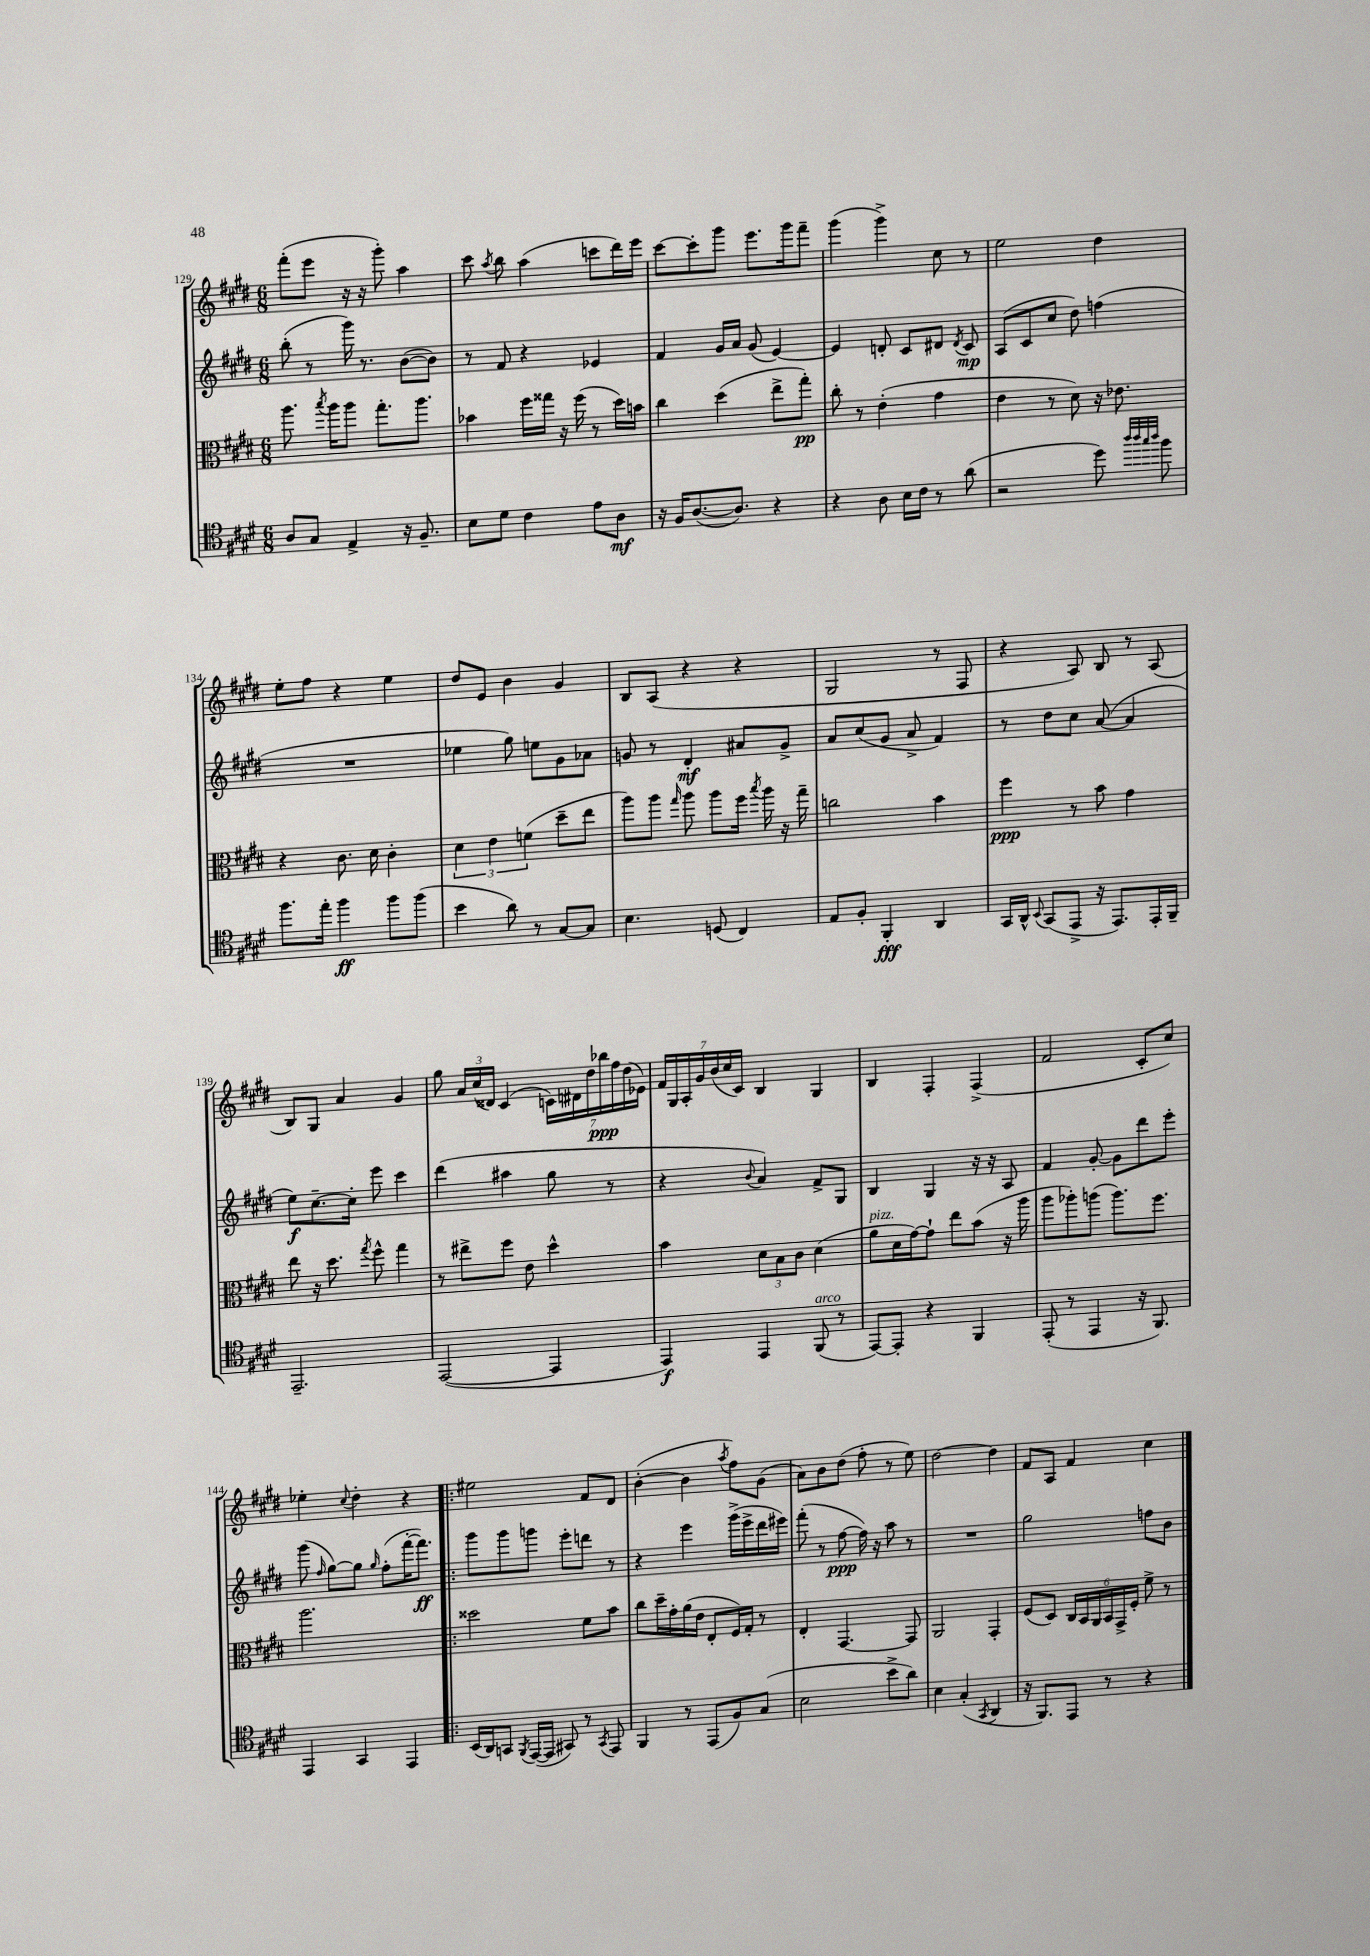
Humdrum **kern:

**kern	**dynam	**kern	**dynam	**kern	**dynam	**kern	**dynam
*part4	*part4	*part3	*part3	*part2	*part2	*part1	*part1
*staff4	*staff4	*staff3	*staff3	*staff2	*staff2	*staff1	*staff1
*clefC4	*	*clefC3	*	*clefG2	*	*clefG2	*
*k[f#c#g#d#]	*	*k[f#c#g#d#]	*	*k[f#c#g#d#]	*	*k[f#c#g#d#]	*
*M6/8	*	*M6/8	*	*M6/8	*	*M6/8	*
=129	=129	=129	=129	=129	=129	=129	=129
8A/L	.	8.aa\	.	(8bb'\	.	(8fff#'\L	.
8G#/J	.	.	.	8r	.	8eee\J	.
.	.	8qbb/	.	.	.	.	.
.	.	16aa\KL	.	.	.	.	.
4E^/	.	8aa\J	.	16ggg#\)	.	16r	.
.	.	.	.	8.r	.	16r	.
.	.	8.gg#'\L	.	.	.	8ggg#'\)	.
16r	.	.	.	([8b\L	.	4aa\	.
8.F#~/	.	8.aa\J	.	.	.	.	.
.	.	.	.	8b\J])	.	.	.
=130	=130	=130	=130	=130	=130	=130	=130
8B\L	.	4b-X\	.	8r	.	8ccc#\	.
.	.	.	.	.	.	8qaa/	.
8d#\J	.	.	.	8f#/	.	8bb\	.
4c#\	.	16ff#\LL	.	4r	.	(4aa\	.
.	.	16gg##X\JJ	.	.	.	.	.
.	.	16r	.	.	.	.	.
.	.	(16ff#\	.	.	.	.	.
8e\L	.	8r	.	4e-X/	.	8cccn\L	.
8A\J	mf	16dd#\LL)	.	.	.	16ddd#\L)	.
.	.	16bn\JJ	.	.	.	16eee\JJ	.
=131	=131	=131	=131	=131	=131	=131	=131
16r	.	4cc#\	.	4f#/	.	[8ccc#\L	.
16F#/KL	.	.	.	.	.	.	.
([8.A/	.	.	.	.	.	8ccc#'\]	.
.	.	(4dd#\	.	16g#/LL	.	8ggg#\J	.
8.A/J])	.	.	.	16a/JJ	.	.	.
.	.	.	.	(8g#/	.	8.eee\L	.
4r	.	8ee^\L	.	[4e/)	.	.	.
.	.	.	.	.	.	16ggg#\k	.
.	.	8gg#'\J)	pp	.	.	8fff#~\J	.
=132	=132	=132	=132	=132	=132	=132	=132
4r	.	8cc#'\	.	4e/]	.	(4ggg#\	.
.	.	8r	.	.	.	.	.
8A\	.	(4e'\	.	8dn'/	.	4ggg#^\)	.
16B\LL	.	.	.	8c#/L	.	.	.
16c#\JJ	.	.	.	.	.	.	.
8r	.	4g#\	.	8d#X/J	.	8cc#\	.
.	.	.	.	8qd#/	.	.	.
(8a\	.	.	.	8c#/	mp	8r	.
=133	=133	=133	=133	=133	=133	=133	=133
2r	.	4e\	.	(8A/L	.	2ee\	.
.	.	.	.	8c#/	.	.	.
.	.	8r	.	8cc#/J	.	.	.
.	.	8d#\)	.	8dd#\)	.	.	.
8dd#\)	.	16r	.	(4ffn\	.	4dd#\	.
.	.	8.e-X\	.	.	.	.	.
32qqaa/LLL	.	.	.	.	.	.	.
32qqaa/	.	.	.	.	.	.	.
32qqgg#/	.	.	.	.	.	.	.
32qqaa/JJJ	.	.	.	.	.	.	.
8ff#\	.	.	.	.	.	.	.
!!LO:LB:g=z
=134	=134	=134	=134	=134	=134	=134	=134
8.ff#\L	.	4r	.	2.r	.	8ee'\L	.
.	.	.	.	.	.	8ff#\J	.
16ee'\Jk	.	.	.	.	.	.	.
4ff#\	ff	8.c#\	.	.	.	4r	.
.	.	16d#\	.	.	.	.	.
8ff#\L	.	4c#'\	.	.	.	4ee\	.
(8ff#\J	.	.	.	.	.	.	.
=135	=135	=135	=135	=135	=135	=135	=135
4b\	.	6d#\	.	4ee-X\	.	8dd#/L	.
.	.	.	.	.	.	8e/J	.
.	.	6e\	.	.	.	.	.
8a\)	.	.	.	8gg#\)	.	4b\	.
.	.	(6fn\	.	.	.	.	.
8r	.	.	.	8een\L	.	.	.
[8G#/L	.	8dd#~\L	.	8g#\	.	4g#/	.
8G#/J]	.	8ee\J	.	8a-X\J	.	.	.
=136	=136	=136	=136	=136	=136	=136	=136
4.B\	.	8aa\L)	.	8gn/	.	8B/L	.
.	.	8aa\J	.	8r	.	(8A/J	.
.	.	16qqgg#/	.	.	.	.	.
.	.	8aa\	.	4d#'/	mf	4r	.
(8Dn/	.	8aa\L	.	.	.	.	.
4C#/)	.	16ff#\Jk	.	8a#X/L	.	4r	.
.	.	8qbb/	.	.	.	.	.
.	.	16aa\	.	.	.	.	.
.	.	16r	.	8g^/J	.	.	.
.	.	16gg#~\	.	.	.	.	.
=137	=137	=137	=137	=137	=137	=137	=137
8E/L	.	2ccn\	.	8a/L	.	2G#/	.
8F#'/J	.	.	.	(8cc#/	.	.	.
4FF#'/	fff	.	.	8g#/J	.	.	.
.	.	.	.	8a^/	.	.	.
4AA/	.	4b\	.	4f#/)	.	8r	.
.	.	.	.	.	.	8F#/	.
=138	=138	=138	=138	=138	=138	=138	=138
16GG#/LL	.	4ff#\	ppp	8r	.	4r	.
16AA^^/JJ	.	.	.	.	.	.	.
8qqBB/	.	.	.	.	.	.	.
(8GG#/L	.	.	.	8dd#\L	.	.	.
8EE^/J	.	8r	.	8cc#\J	.	8A/)	.
16r	.	8b\	.	([8a/	.	8B/	.
8.EE/L)	.	.	.	.	.	.	.
.	.	4g#\	.	4a/]	.	8r	.
16EE'/L	.	.	.	.	.	(8A/	.
16FF#~/JJ	.	.	.	.	.	.	.
!!LO:LB:g=z
=139	=139	=139	=139	=139	=139	=139	=139
2.EE~/	.	8ee\	.	8ee\L)	f	8B/L)	.
.	.	16r	.	[8.cc#~\	.	8G#/J	.
.	.	8.dd#\	.	.	.	.	.
.	.	.	.	.	.	4a/	.
.	.	.	.	16cc#'\Jk]	.	.	.
.	.	8qgg#/	.	.	.	.	.
.	.	8ff#^^\	.	8eee\	.	.	.
.	.	4gg#\	.	4ccc#\	.	4g#/	.
=140	=140	=140	=140	=140	=140	=140	=140
([2EE/	.	8r	.	(4ddd#\	.	8gg#\	.
.	.	8ee#X^\L	.	.	.	24a/LL	.
.	.	.	.	.	.	(24cc#/	.
.	.	.	.	.	.	24d##X/JJ)	.
.	.	8ff#\J	.	4aa#X\	.	(4c#/	.
.	.	8e\	.	.	.	.	.
4EE/]	.	4dd#^^\	.	8gg#\	.	28cn\LL)	.
.	.	.	.	.	.	28d#X\	.
.	.	.	.	.	.	28dd#\	.
.	.	.	.	.	.	28bb-X\	ppp
.	.	.	.	8r	.	.	.
.	.	.	.	.	.	28ff#\	.
.	.	.	.	.	.	(28dd#\	.
.	.	.	.	.	.	28e-X\JJ)	.
=141	=141	=141	=141	=141	=141	=141	=141
4EE/)	f	4b\	.	4r	.	28f#/LL	.
.	.	.	.	.	.	28G#/	.
.	.	.	.	.	.	28A'/	.
.	.	.	.	.	.	28g#/	.
.	.	.	.	.	.	(28b/	.
.	.	.	.	.	.	28cc#/	.
.	.	.	.	.	.	28c#/JJ)	.
.	.	.	.	8qqb/	.	.	.
4EE/	.	12d#\L	.	4a/)	.	4B/	.
.	.	12B\	.	.	.	.	.
.	.	12c#\J	.	.	.	.	.
!LO:TX:a:i:t=arco	!	!	!	!	!	!	!
(8FF#/	.	(4d#\	.	8f#^/L	.	4G#/	.
8r	.	.	.	8G#/J	.	.	.
=142	=142	=142	=142	=142	=142	=142	=142
!	!	!LO:TX:a:i:t=pizz.	!	!	!	!	!
[8EE/L)	.	8a\L	.	4B/	.	4B/	.
8EE'/J]	.	16d#\L	.	.	.	.	.
.	.	[16g#\J)	.	.	.	.	.
4r	.	8g#`\J]	.	4G#/	.	4F#'/	.
.	.	8ee\L	.	.	.	.	.
4FF#/	.	(8b\J	.	16r	.	(4F#^/	.
.	.	.	.	16r	.	.	.
.	.	16r	.	8A/	.	.	.
.	.	16aa\	.	.	.	.	.
=143	=143	=143	=143	=143	=143	=143	=143
(8EE'/	.	8aa\L	.	4f#/	.	2f#/	.
8r	.	8aa-X'\)	.	.	.	.	.
4EE/	.	(8aan\J	.	[8g#'/	.	.	.
.	.	8.aa\L)	.	8g#\L]	.	.	.
16r	.	.	.	8ddd#\	.	8c#'/L	.
8.FF#/)	.	8.ff#\J	.	.	.	.	.
.	.	.	.	8eee'\J	.	8cc#/J)	.
!!LO:LB:g=z
=144	=144	=144	=144	=144	=144	=144	=144
4EE/	.	2.aa\	.	(8ggg#\	.	4ee-X'\	.
.	.	.	.	16qqff#/	.	.	.
.	.	.	.	[8gg#\L)	.	.	.
.	.	.	.	.	.	8qqcc#/	.
4GG#/	.	.	.	8gg#\J]	.	4dd#'\	.
.	.	.	.	16qqgg#/	.	.	.
.	.	.	.	(8ff#'\L	.	.	.
4EE/	.	.	.	[16fff#'\K	.	4r	.
.	.	.	.	8.fff#\J])	ff	.	.
=145!|:	=145!|:	=145!|:	=145!|:	=145!|:	=145!|:	=145!|:	=145!|:
(16BB/LL	.	2dd##X\	.	8ggg#\L	.	2ee#X\	.
16AA/J)	.	.	.	.	.	.	.
8GGn/J	.	.	.	8ggg#\	.	.	.
8qFF#/	.	.	.	.	.	.	.
([16EE/LL	.	.	.	8gggn\J	.	.	.
16EE/JJ]	.	.	.	.	.	.	.
8GG#X/)	.	.	.	8eee'\L	.	.	.
8r	.	8f#\L	.	8dddn\J	.	8f#/L	.
8qGG#/	.	.	.	.	.	.	.
8EE/	.	8b\J	.	8r	.	8d#/J	.
=146	=146	=146	=146	=146	=146	=146	=146
4FF#/	.	8cc#\L	.	4r	.	([4b'\	.
.	.	16dd#~\L	.	.	.	.	.
.	.	16g#'\	.	.	.	.	.
8r	.	(16a\	.	4eee\	.	4b\]	.
.	.	16e\JJ	.	.	.	.	.
(8EE/L	.	8E'/L	.	.	.	.	.
.	.	.	.	.	.	8qaa/	.
8F#/)	.	16F#/L)	.	(16ggg#^\LL	.	8ff#\L)	.
.	.	16G#'/JJ	.	16eee^\	.	.	.
(8G#/J	.	8r	.	16ddd#\	.	(8g#\J	.
.	.	.	.	16eee#X\JJ)	.	.	.
=147	=147	=147	=147	=147	=147	=147	=147
2B\	.	4E'/	.	(8fff#'\	.	8a\L)	.
.	.	.	.	8r	.	8b\	.
.	.	[4.GG#/	.	[8ff#\	ppp	(8dd#\J	.
.	.	.	.	16ff#\])	.	8ff#'\	.
.	.	.	.	16r	.	.	.
8b^\L	.	.	.	8aa\	.	8r	.
8a\J)	.	8GG#/]	.	8r	.	8ee\)	.
=148	=148	=148	=148	=148	=148	=148	=148
4B\	.	2AA/	.	2.r	.	[2dd#\	.
(4G#'/	.	.	.	.	.	.	.
8qGG#/	.	.	.	.	.	.	.
4AA/	.	4GG#'/	.	.	.	4dd#\]	.
=149	=149	=149	=149	=149	=149	=149	=149
16r	.	(8F#/L	.	2gg#\	.	8f#/L	.
8.FF#/L)	.	.	.	.	.	.	.
.	.	8D#/J)	.	.	.	8A/J	.
8EE/J	.	24C#/LL	.	.	.	4f#/	.
.	.	24BB/	.	.	.	.	.
.	.	24AA/	.	.	.	.	.
8r	.	24BB/	.	.	.	.	.
.	.	24GG#^/	.	.	.	.	.
.	.	24F#'/JJ	.	.	.	.	.
4r	.	8f#^\	.	8ffn\L	.	4cc#\	.
.	.	8r	.	8b\J	.	.	.
==	==	==	==	==	==	==	==
*-	*-	*-	*-	*-	*-	*-	*-
